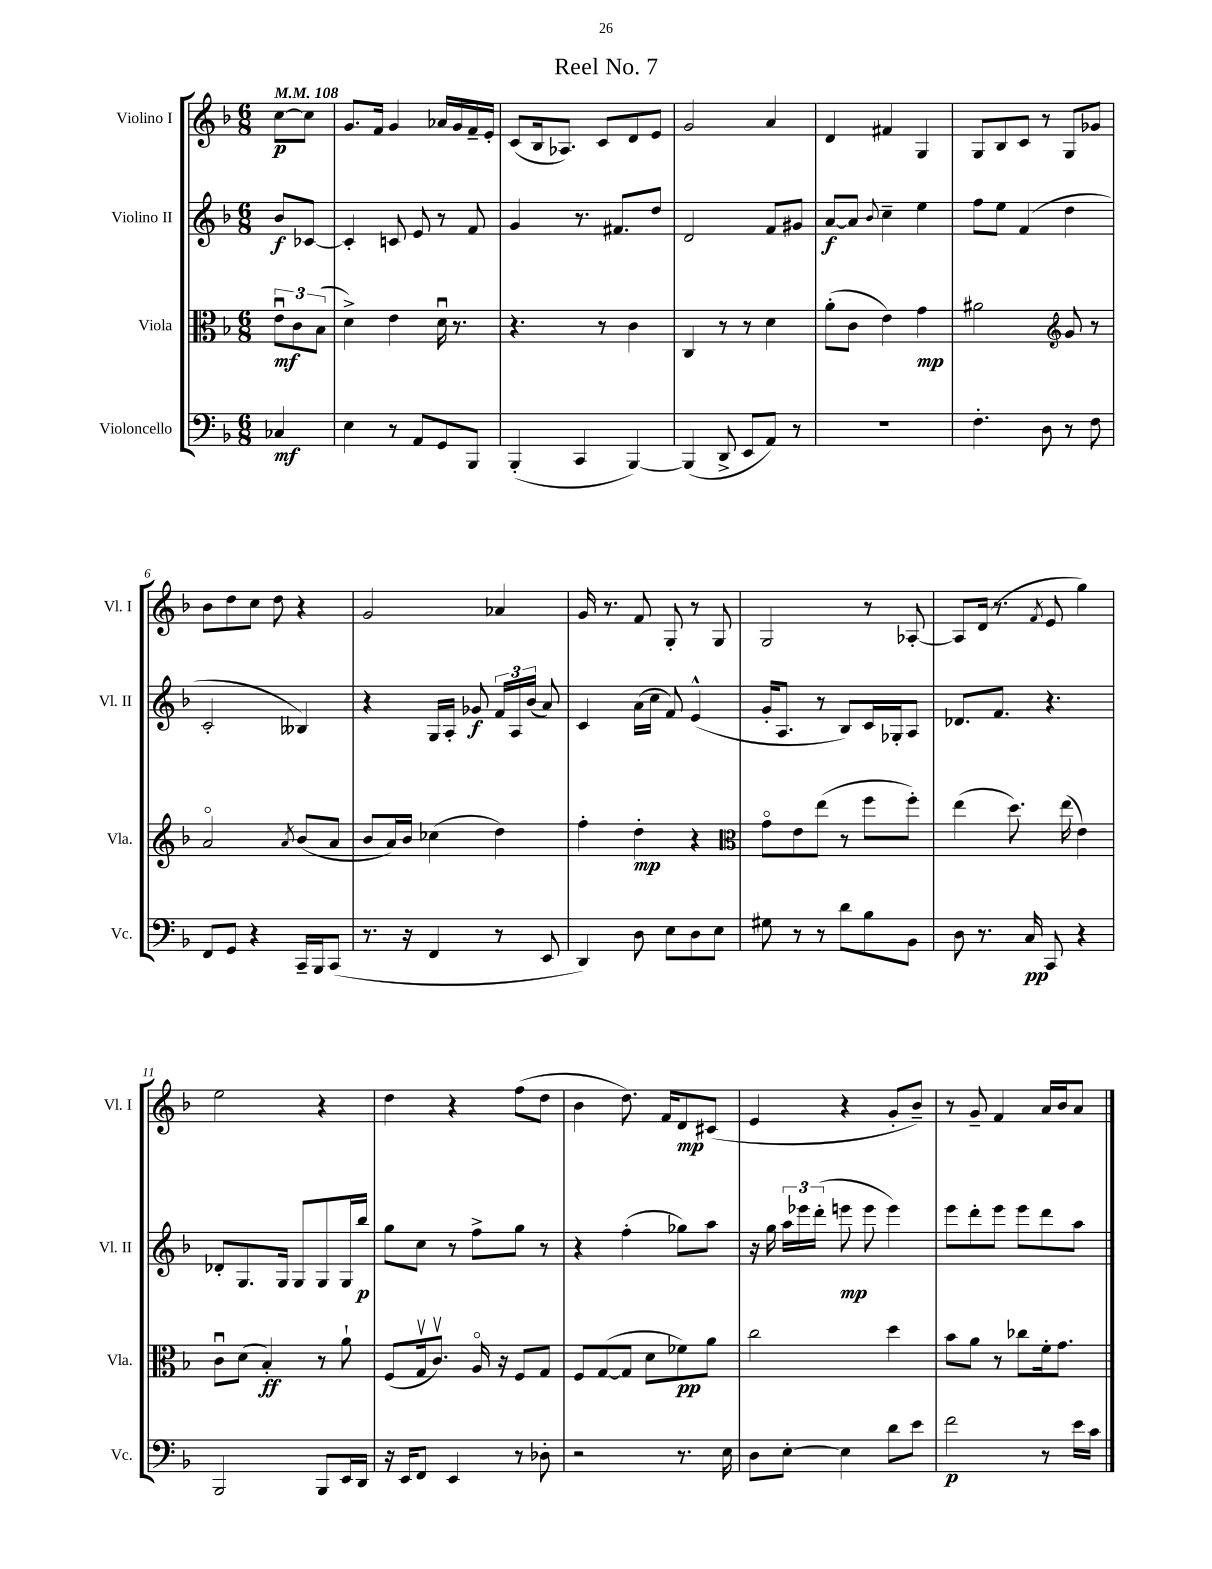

**kern	**dynam	**kern	**dynam	**kern	**dynam	**kern	**dynam
*part4	*part4	*part3	*part3	*part2	*part2	*part1	*part1
*staff4	*staff4	*staff3	*staff3	*staff2	*staff2	*staff1	*staff1
*I"Violoncello	*	*I"Viola	*	*I"Violino II	*	*I"Violino I	*
*I'Vc.	*	*I'Vla.	*	*I'Vl. II	*	*I'Vl. I	*
*clefF4	*	*clefC3	*	*clefG2	*	*clefG2	*
*k[b-]	*	*k[b-]	*	*k[b-]	*	*k[b-]	*
*M6/8	*	*M6/8	*	*M6/8	*	*M6/8	*
*MM108	*	*MM108	*	*MM108	*	*MM108	*
=	=	=	=	=	=	=	=
4C-X/	mf	12eu\L	mf	8b-/L	f	[8cc\L	p
.	.	12c\	.	.	.	.	.
.	.	.	.	[8c-X/J	.	8cc\J]	.
.	.	(12B-\J	.	.	.	.	.
=1	=1	=1	=1	=1	=1	=1	=1
4E\	.	4d^\)	.	4c-'/]	.	8.g/L	.
.	.	.	.	.	.	16f/Jk	.
8r	.	4e\	.	8cn/	.	4g/	.
8AA/L	.	.	.	8e/	.	.	.
8GG/	.	16du\	.	8r	.	16a-X/LL	.
.	.	8.r	.	.	.	16g/	.
8BBB-/J	.	.	.	8f/	.	16f~/	.
.	.	.	.	.	.	16e'/JJ	.
=2	=2	=2	=2	=2	=2	=2	=2
(4BBB-'/	.	4.r	.	4g/	.	(8c/L	.
.	.	.	.	.	.	16B-/k	.
.	.	.	.	.	.	8.A-X/J)	.
4CC/	.	.	.	8.r	.	.	.
.	.	8r	.	.	.	8c/L	.
.	.	.	.	8.f#X/L	.	.	.
[4BBB-/)	.	4c\	.	.	.	8d/	.
.	.	.	.	8dd/J	.	8e/J	.
=3	=3	=3	=3	=3	=3	=3	=3
(4BBB-/]	.	4C/	.	2d/	.	2g/	.
8DD^/	.	8r	.	.	.	.	.
8EE/L	.	8r	.	.	.	.	.
8AA/J)	.	4d\	.	8f/L	.	4a/	.
8r	.	.	.	8g#X/J	.	.	.
=4	=4	=4	=4	=4	=4	=4	=4
2.r	.	(8a'\L	.	[8a/L	f	4d/	.
.	.	8c\J	.	8a/J]	.	.	.
.	.	.	.	8qqb-/	.	.	.
.	.	4e\)	.	4cc~\	.	4f#X/	.
.	.	4g\	mp	4ee\	.	4G/	.
=5	=5	=5	=5	=5	=5	=5	=5
4.F'\	.	2a#X\	.	8ff\L	.	8G/L	.
.	.	.	.	8ee\J	.	8B-/	.
.	.	.	.	(4f/	.	8c/J	.
8D\	.	.	.	.	.	8r	.
*	*	*clefG2	*	*	*	*	*
8r	.	8g/	.	4dd\	.	8G/L	.
8F\	.	8r	.	.	.	8g-X/J	.
!!LO:LB:g=z
=6	=6	=6	=6	=6	=6	=6	=6
8FF/L	.	2a/	.	2c'/	.	8b-\L	.
8GG/J	.	.	.	.	.	8dd\	.
4r	.	.	.	.	.	8cc\J	.
.	.	.	.	.	.	8dd\	.
.	.	8qa/	.	.	.	.	.
16CC~/LL	.	(8b-/L	.	4B--X/)	.	4r	.
16BBB-/J	.	.	.	.	.	.	.
(8CC/J	.	8a/J	.	.	.	.	.
=7	=7	=7	=7	=7	=7	=7	=7
8.r	.	8b-/L	.	4r	.	2g/	.
.	.	16a/L)	.	.	.	.	.
16r	.	16b-/JJ	.	.	.	.	.
4FF/	.	(4cc-X\	.	16G/LL	.	.	.
.	.	.	.	16A'/JJ	.	.	.
.	.	.	.	8g-X/	f	.	.
8r	.	4dd\)	.	24f/LL	.	4a-X/	.
.	.	.	.	24A/	.	.	.
.	.	.	.	(24b-/JJ	.	.	.
8EE/	.	.	.	8a/)	.	.	.
=8	=8	=8	=8	=8	=8	=8	=8
4DD/)	.	4ff'\	.	4c/	.	16g/	.
.	.	.	.	.	.	8.r	.
8D\	.	4dd'\	mp	(16a\LL	.	8f/	.
.	.	.	.	16cc\JJ	.	.	.
8E\L	.	.	.	8f/)	.	8G'/	.
8D\	.	4r	.	(4e^^/	.	8r	.
8E\J	.	.	.	.	.	8G/	.
=9	=9	=9	=9	=9	=9	=9	=9
*	*	*clefC3	*	*	*	*	*
8G#X\	.	8g\L	.	16g'/KL	.	2G/	.
.	.	.	.	8.A/J	.	.	.
8r	.	8e\	.	.	.	.	.
8r	.	(8ee\J	.	8r	.	.	.
8d\L	.	8r	.	8B-/L)	.	.	.
8B-\	.	8ff\L	.	16c/L	.	8r	.
.	.	.	.	16G-X'/J	.	.	.
8BB-\J	.	8ff'\J)	.	8A/J	.	[8A-X'/	.
=10	=10	=10	=10	=10	=10	=10	=10
8D\	.	(4ee\	.	8.d-X/L	.	8A-/L]	.
8.r	.	.	.	.	.	(16d/Jk	.
.	.	.	.	8.f/J	.	8.r	.
.	.	8.dd\)	.	.	.	.	.
16C/	pp	.	.	.	.	.	.
.	.	.	.	.	.	8qf/	.
8CC/	.	.	.	4.r	.	8e/	.
.	.	(16ee\	.	.	.	.	.
4r	.	4e\)	.	.	.	4gg\)	.
!!LO:LB:g=z
=11	=11	=11	=11	=11	=11	=11	=11
2BBB-/	.	8cu\L	.	8d-X'/L	.	2ee\	.
.	.	(8d\J	.	8.G/	.	.	.
.	.	4B-'/)	ff	.	.	.	.
.	.	.	.	16G/Jk	.	.	.
.	.	.	.	8G/L	.	.	.
8BBB-/L	.	8r	.	8G/	.	4r	.
16EE/L	.	8a`\	.	16G/L	.	.	.
16DD/JJ	.	.	.	16bb-/JJ	p	.	.
=12	=12	=12	=12	=12	=12	=12	=12
16r	.	(8F/L	.	8gg\L	.	4dd\	.
16EE/KL	.	.	.	.	.	.	.
8FF/J	.	16Gv/k	.	8cc\J	.	.	.
.	.	8.cv/J)	.	.	.	.	.
4EE/	.	.	.	8r	.	4r	.
.	.	16A/	.	8ff^\L	.	.	.
.	.	16r	.	.	.	.	.
8r	.	8F/L	.	8gg\J	.	(8ff\L	.
8D-X'\	.	8G/J	.	8r	.	8dd\J	.
=13	=13	=13	=13	=13	=13	=13	=13
2r	.	8F/L	.	4r	.	4b-\	.
.	.	([8G/	.	.	.	.	.
.	.	8G/J]	.	(4ff'\	.	8.dd\)	.
.	.	8d\L	.	.	.	.	.
.	.	.	.	.	.	16f/KL	.
8.r	.	8f-X\)	pp	8gg-X\L)	.	8d/	mp
.	.	8a\J	.	8aa\J	.	(8c#X/J	.
16E\	.	.	.	.	.	.	.
=14	=14	=14	=14	=14	=14	=14	=14
8D\L	.	2cc\	.	16r	.	4e/	.
.	.	.	.	16gg\	.	.	.
[8E'\J	.	.	.	24aa\LL	.	.	.
.	.	.	.	24eee-X\	.	.	.
.	.	.	.	(24ddd'\JJ	.	.	.
4E\]	.	.	.	8eeen\	mp	4r	.
.	.	.	.	8eee\	.	.	.
8d\L	.	4dd\	.	4eee\)	.	8g'/L	.
8e\J	.	.	.	.	.	8b-~/J)	.
=15	=15	=15	=15	=15	=15	=15	=15
2f\	p	8b-\L	.	8eee\L	.	8r	.
.	.	8a\J	.	8ddd'\	.	8g~/	.
.	.	8r	.	8eee\J	.	4f/	.
.	.	8cc-X\L	.	8eee\L	.	.	.
8r	.	16f'\k	.	8ddd\	.	16a/LL	.
.	.	8.g\J	.	.	.	16b-/J	.
16e\LL	.	.	.	8aa\J	.	8a/J	.
16c\JJ	.	.	.	.	.	.	.
==	==	==	==	==	==	==	==
*-	*-	*-	*-	*-	*-	*-	*-
